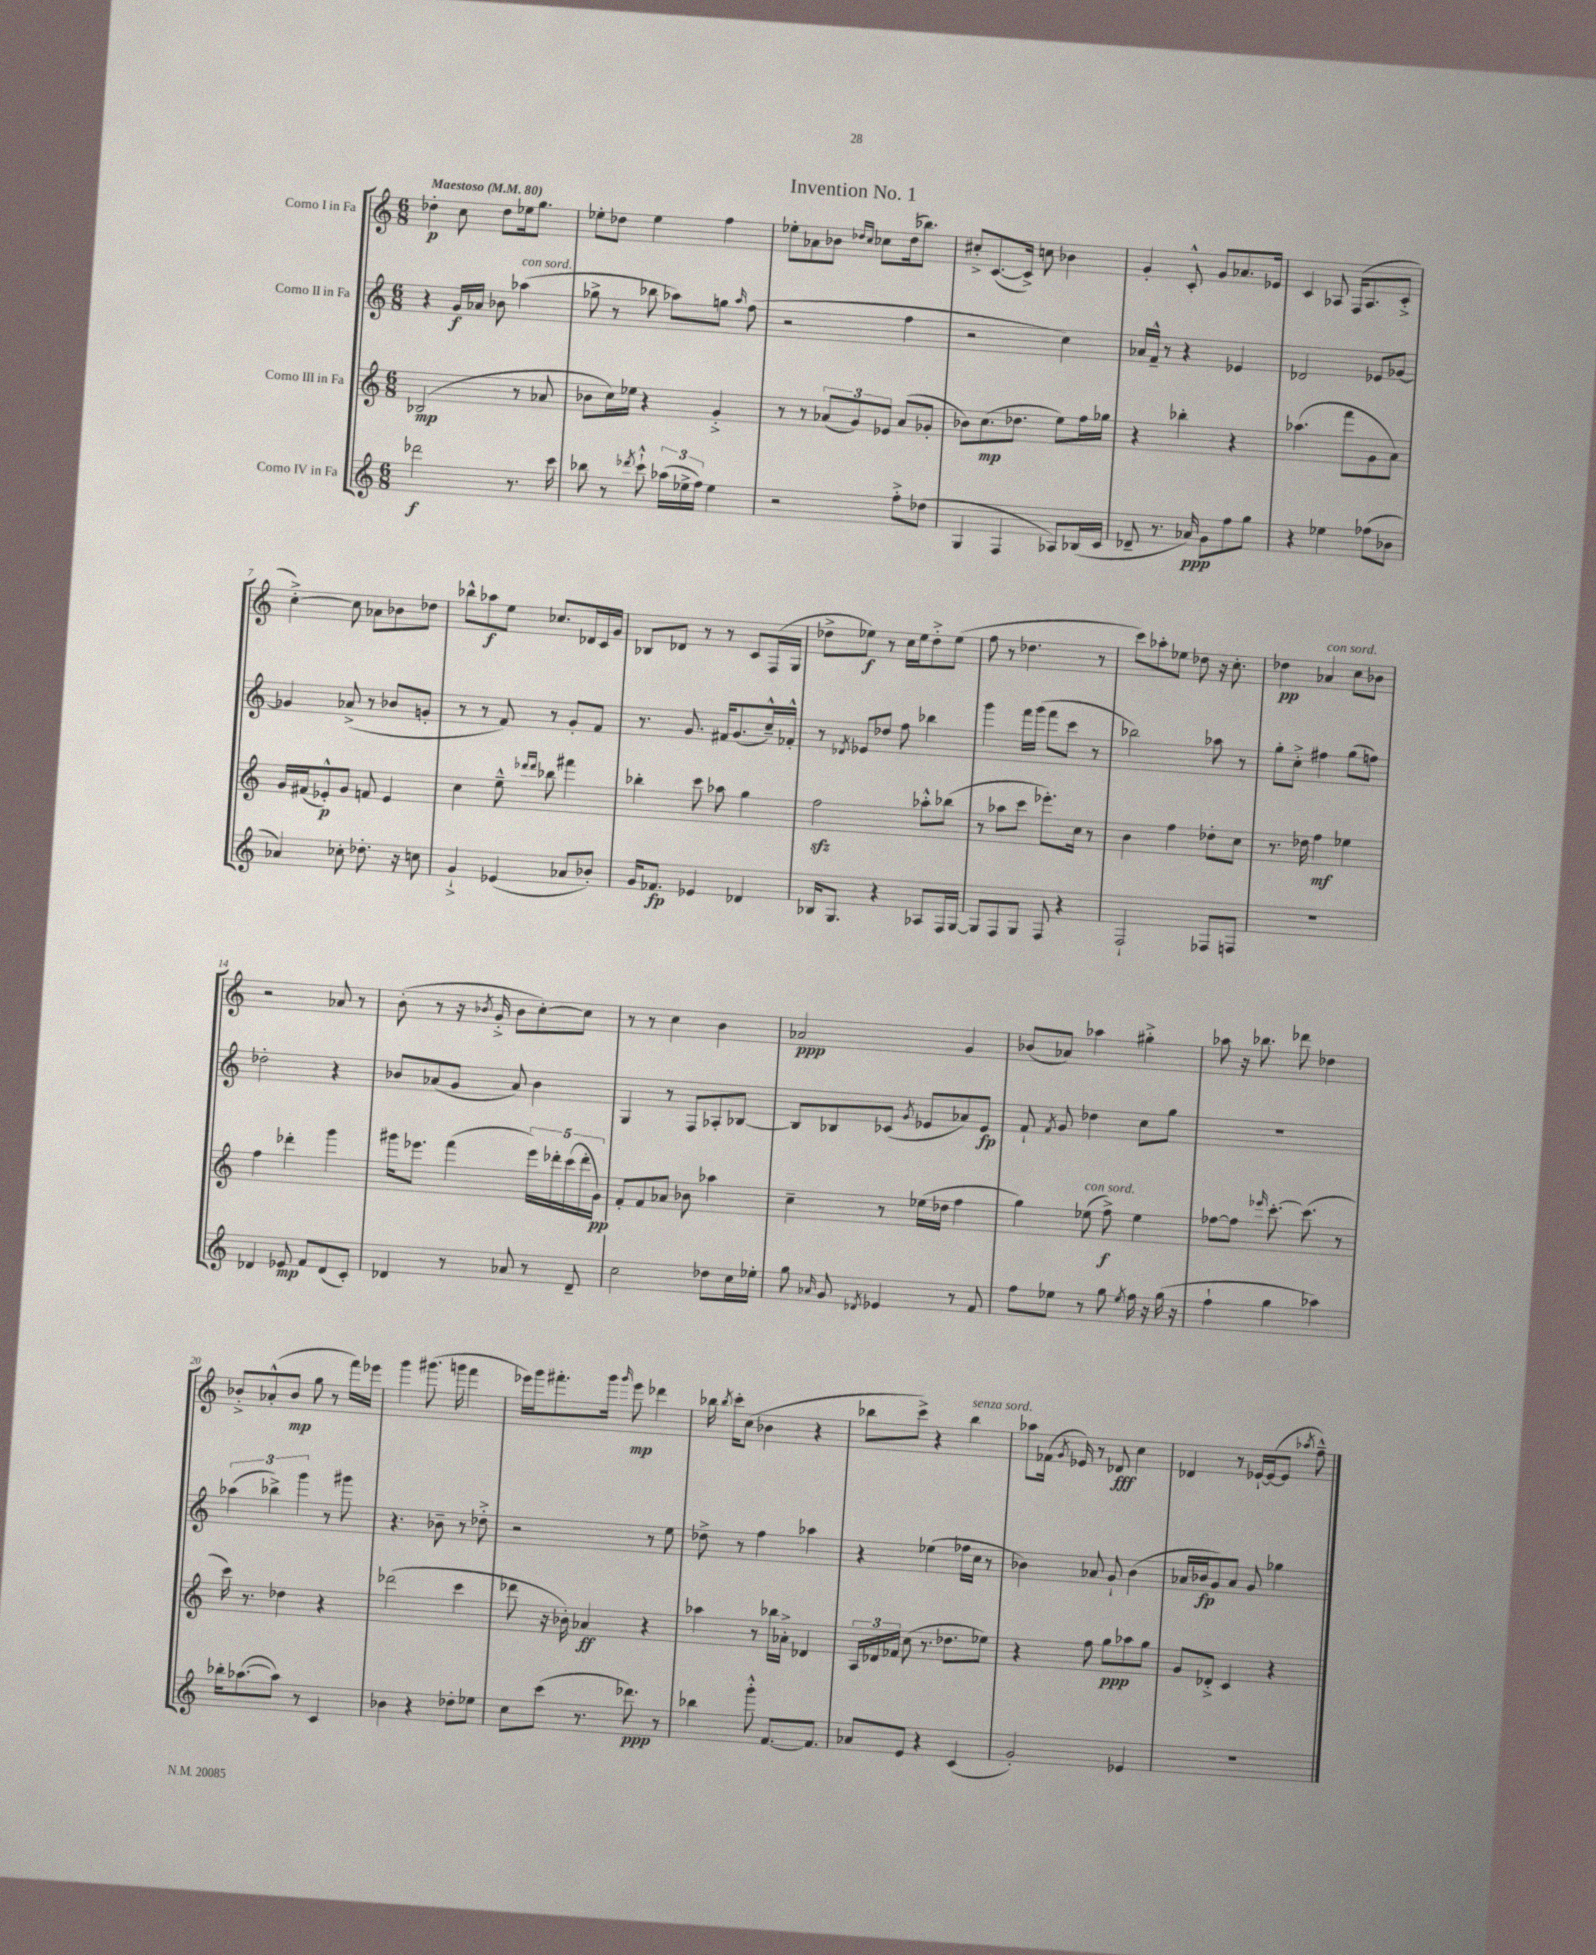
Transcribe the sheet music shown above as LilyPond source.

\header { title = "Invention No. 1" }
<<
\new StaffGroup <<
\new Staff = "s0" \with { instrumentName = "Corno I in Fa" } {
    \clef treble \key c \major \numericTimeSignature \time 6/8 \tempo "Maestoso" 4 = 80
    \autoBeamOff des''4-.\p c''8 des''8[ ees''16 g''8.] |
    ees''8[-. des''8] ees''4 f''4 |
    ees''8[-. aes'8 bes'8] \grace { des''16[ c''16] } ces''8[ des''16( bes''8.]) |
    cis''8[-.-> c'8.~( c'16]->) c''8 bes'4 |
    g'4-. c'8-.-^ g'8[ aes'8. ees'16] |
    c'4 aes8 f16[( aes8. c'8]-.-> |
    c''4~-.->) c''8 aes'8[ bes'8 des''8] |
    bes''8[-^ aes''8\f e''8] ces''8.[ des'16 c'16 g'16] |
    bes8[ des'8] r8 r8 c'8[ f16( g16] |
    des''8[-> ees''8]\f) r8 c''16[ ees''16 des''8-.-> ees''8]( |
    f''8 r8 des''4. r8 |
    c'''8[) aes''8-. ees''8] des''8 r16 c''8.-. |
    des''4\pp aes'4^\markup { \italic "con sord." } c''8[ bes'8] |
    r2 aes'8 r8 |
    b'8-.( r8 r16 \acciaccatura { bes'8 } g'16-.-> bes'8[ c''8~-.) c''8] |
    r8 r8 c''4 b'4 |
    aes'2\ppp g'4 |
    bes'8[( aes'8]) aes''4 gis''4-.-> |
    aes''8 r16 bes''8. des'''8 des''4 |
    bes'8[-.-> aes'8-.-^( bes'8]\mp g''8 r8 f'''16[) ees'''16] |
    g'''4 gis'''8.( g'''16 f'''4 |
    ees'''16[) g'''16 fis'''8.-. g'''16] \grace { g'''16 } ees'''8\mp des'''4 |
    bes''16 \acciaccatura { bes''8 } c'''16[-. c''8]( bes'4 r4 |
    bes''8[ c'''8]->) r4 bes''4^\markup { \italic "senza sord." } |
    aes''8[ fes'16]( \acciaccatura { g'8 } ees'16) r8 des'8\fff c''4 |
    des'4 r8 ees'16[~-! ees'16~( ees'8] \acciaccatura { aes''8 } f''8---^) \bar "|." |
}
\new Staff = "s1" \with { instrumentName = "Corno II in Fa" } {
    \clef treble \key c \major \numericTimeSignature \time 6/8
    \autoBeamOff r4 g'16[\f aes'16] bes'8 aes''4^\markup { \italic "con sord." }( |
    ges''8-> r8 bes''8 aes''8[) g''8] \grace { aes''16 } f''8( |
    r2 f''4 |
    r2 c''4) |
    aes'16[ f'16]---^ r8 r4 ees'4 |
    des'2 ees'8[ ges'8]~ |
    ges'4 aes'8->( r8 bes'8[ g'8]-. |
    r8 r8 f'8) r8 g'8[-. f'8] |
    r8. g'8. fis'16[ g'8.( c''16---^) fes'16]-.-^ |
    r8 \acciaccatura { des'8 } ees'8[ des''8] f''8 bes''4 |
    g'''4 f'''16[ g'''16]( f'''8[ c'''8] r8 |
    bes''2) aes''8 r8 |
    g''8[-. c''8]-.-> fis''4 g''8[( f''8]) |
    des''2-. r4 |
    bes'8[ aes'8( g'8] aes'8) bes'4 |
    g4 r8 f8[ aes8-. bes8]~ |
    bes8[ bes8 ces'8]( \acciaccatura { g'8 } ees'8[ aes'8) ees'8]\fp |
    f'8-! \acciaccatura { f'8 } g'8 des''4 c''8[ g''8] |
    R2. |
    \tuplet 3/2 { aes''4( bes''4->) g'''4 } r8 gis'''8 |
    r4. bes'8-- r8 des''8-.-> |
    r2 r8 e''8 |
    des''8-> r8 f''4 aes''4 |
    r4 ees''4( fes''16[ c''16] r8 |
    bes'4) aes'8 g'8-! bes'4( |
    aes'16[ bes'16\fp g'8) aes'8] g'8 ges''4 \bar "|." |
}
\new Staff = "s2" \with { instrumentName = "Corno III in Fa" } {
    \clef treble \key c \major \numericTimeSignature \time 6/8
    \autoBeamOff bes2\mp( r8 aes'8 |
    bes'8[ c''16) ees''16] r4 g'4-.-> |
    r8 r8 \tuplet 3/2 { aes'8[( g'8) ees'8] } aes'8[( ges'8]-. |
    bes'8[) c''8.\mp( des''8.] e''8[) f''16 ges''16] |
    r4 bes''4-. r4 |
    aes''4.( f'''8[ g'8 a'8]) |
    g'16[ fis'16( ees'8-.-^\p) g'8] f'8 ees'4 |
    c''4 e''8---^ \grace { des'''16[ des'''16] } bes''8 fis'''4 |
    bes''4-. c'''8 aes''8 g''4 |
    f''2\sfz aes''8[-.-^ bes''8]( |
    r8 aes''8[ c'''8] ees'''8.[-.) c''16] r8 |
    b'4 f''4 des''8[-. c''8] |
    r8. des''16 f''4\mf ees''4 |
    f''4 des'''4-. g'''4 |
    gis'''16[ ees'''8.] f'''4( \tuplet 5/4 { ees'''16[) des'''16-. c'''16( des'''16-. g'16]\pp) } |
    f'8[-. f'8 aes'8] bes'8 aes''4 |
    c''4-- r8 ees''16[( des''16] f''4 |
    g''4) ees''8^\markup { \italic "con sord." }( f''8->\f) ees''4 |
    fes''8[~ fes''8] \grace { ees'''16 } c'''8.~-. c'''8.( r8 |
    c'''16) r8. des''4 r4 |
    des'''2( c'''4 |
    des'''8 r16 bes'16-.) aes'4\ff r4 |
    aes''4 r8 bes''16[ aes'16]-.-> des'4 |
    \tuplet 3/2 { a16[ des'16 fes'16] } c''8( r8. des''8.[ ees''8]) |
    r4 f''8 g''8[\ppp aes''8 g''8] |
    g'8[ des'8]-.-> c'4 r4 \bar "|." |
}
\new Staff = "s3" \with { instrumentName = "Corno IV in Fa" } {
    \clef treble \key c \major \numericTimeSignature \time 6/8
    \autoBeamOff des'''2\f r8. c'''16 |
    bes''8 r8 \acciaccatura { des'''8 } c'''8-!-^ \tuplet 3/2 { aes''16[( ees''16-> f''16]) } ees''4 |
    r2 f''8[-.-> des''8]( |
    g4 f4 aes8[) bes16( c'16] |
    des'8-- r8. aes'16\ppp) g'8[ f''8 g''8] |
    r4 ees''4 fes''8[( bes'8] |
    aes'4) ces''8-. des''8.-. r16 c''8 |
    g'4-!-> ees'4( aes'8[ bes'8]-.) |
    g'16[ fes'8.]\fp ees'4 des'4 |
    bes16[ g8.] r4 aes8[ f16 g16]~ |
    g8[ f8 g8] f8 r4 |
    f2-! fes8[ f8] |
    R2. |
    des'4 ees'8\mp f'8[ des'8( c'8]-.) |
    des'4 r8 aes'8 r8 des'8-- |
    c''2 des''8[ c''16 ees''16]-. |
    g''8 \grace { aes'16 } g'8 \acciaccatura { des'8 } ees'4 r8 f'8 |
    f''8[ ees''8] r8 g''8 \acciaccatura { ees''8 } f''16 r16 g''16( r16 |
    f''4-! g''4 aes''4) |
    bes''16[-. aes''8.~( aes''8]) r8 c'4 |
    bes'4 r4 des''8[-. ees''8] |
    c''8[ c'''8]( r8. des'''8.\ppp) r8 |
    bes''4 g'''8-.-^ f'8.[~ f'8.] |
    aes'8[ e'8] r4 c'4( |
    g'2-.) ees'4 |
    r2. \bar "|." |
}
>>
>>
